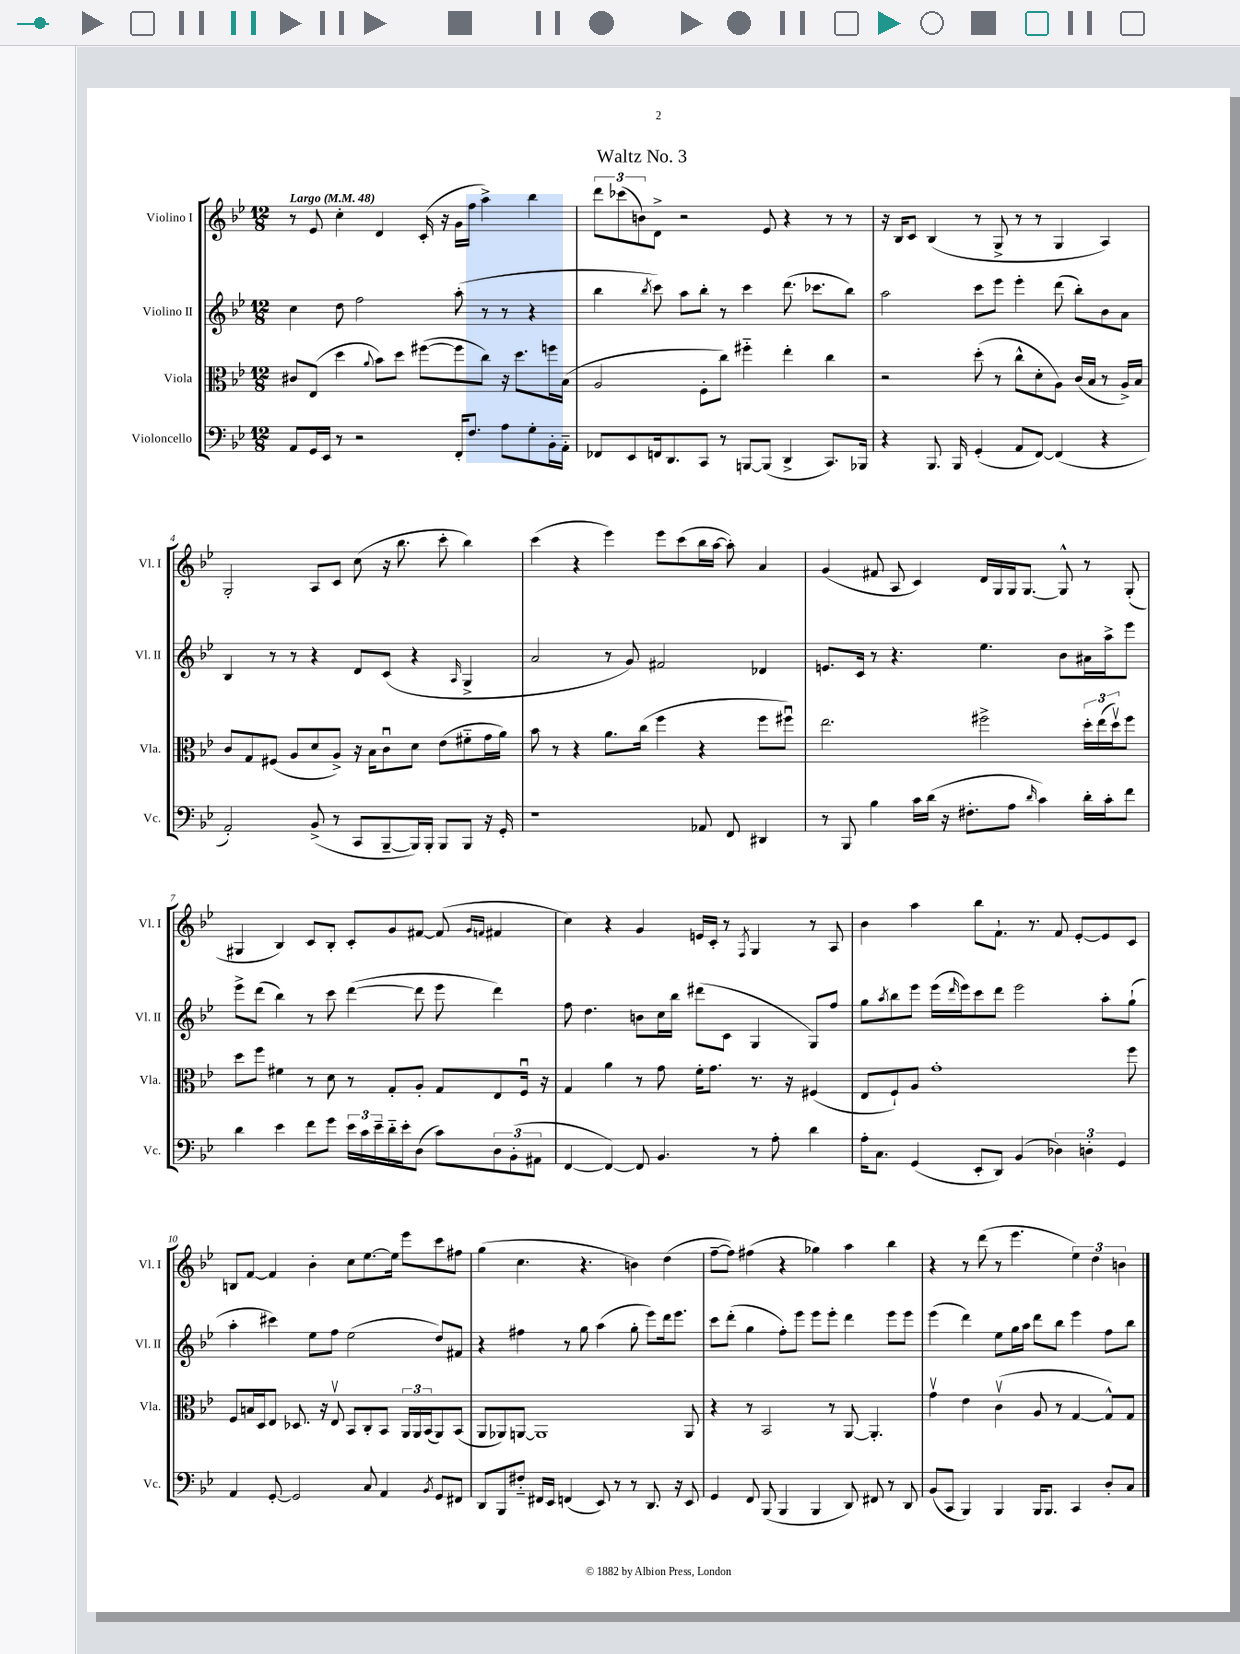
\header { title = "Waltz No. 3" }
<<
\new StaffGroup <<
\new Staff = "s0" \with { instrumentName = "Violino I" shortInstrumentName = "Vl. I" } {
    \clef treble \key bes \major \numericTimeSignature \time 12/8 \tempo "Largo" 4 = 48
    r8 ees'8 c''4-. d'4 c'16-.( r16 g'16 f''16 a''4->) bes''4 |
    \tuplet 3/2 { d'''8 ces'''8( b'8) } d'8-> r2 ees'8 r4 r8 r8 |
    r16 bes16 c'8 bes4( r8 g8-> r8 r8 g4 a4) |
    g2-. a8 c'8 c''8( r16 bes''8. c'''8-. bes''4) |
    c'''4( r4 ees'''4) ees'''8 c'''8( bes''16 a''16~ a''8-.) a'4 |
    g'4( fis'8 a8 c'4) d'16 g16 g16 g8.~ g8-^ r8 g8-.( |
    gis4 bes4) c'8 bes8-. c'8-. g'8 fis'8~ fis'8( \grace { g'16 f'16 } fis'4 |
    c''4) r4 g'4 e'16 c'16-. r8 \acciaccatura { f8 } g4 r8 a8 |
    bes'4 a''4 bes''8 f'8.-! r8. f'8 ees'8~-. ees'8 c'8 |
    b8 f'8~ f'4 bes'4-. c''8 ees''8.~ ees''16 ees'''8 c'''8 fis''8 |
    g''4( c''4. r4. b'4) d''4( |
    f''8~-- f''8) fis''4( r4 ges''4) a''4 bes''4 |
    r4 r8 d'''8( r8 ees'''4. \tuplet 3/2 { ees''4) d''4 b'4 } \bar "|." |
}
\new Staff = "s1" \with { instrumentName = "Violino II" shortInstrumentName = "Vl. II" } {
    \clef treble \key bes \major \numericTimeSignature \time 12/8
    c''4 d''8 f''2 a''8-.( r8 r8 r4 |
    bes''4 \acciaccatura { bes''8 } c'''8) a''8 bes''8-. r8 c'''4 d'''8.( ces'''8. bes''8) |
    a''2 c'''8 ees'''8 ees'''4-. d'''8( bes''8-.) bes'8 a'8 |
    bes4 r8 r8 r4 d'8 c'8( r4 \grace { a16 } g4-> |
    a'2 r8 g'8) fis'2 des'4 |
    e'8. c'16 r8 r4. ees''4. bes'8 ais'16 a''16-> ees'''8 |
    ees'''8-> d'''8( bes''4) r8 c'''8 d'''4~( d'''8 ees'''8 d'''4) |
    f''8 d''4. b'8 c''16 bes''16 dis'''8( c'8 g4 g8) f''8 |
    g''8 \acciaccatura { a''8 } bes''8 ees'''8 ees'''16( \grace { d'''16 } ees'''16) c'''8 d'''8 ees'''2 a''8-. g''8-!( |
    a''4-. cis'''4) ees''8 f''8 ees''2( d''8) fis'8 |
    r4 fis''4 r8 g''8 a''4( g''8-. ees'''8) d'''16 ees'''8. |
    c'''8 d'''8-.( g''4 f''8-.) ees'''8 ees'''8 ees'''8-. d'''4 ees'''8 ees'''8 |
    ees'''4( d'''4) ees''8 g''16 a''16 d'''8 bes''8 ees'''4 f''8 bes''8 \bar "|." |
}
\new Staff = "s2" \with { instrumentName = "Viola" shortInstrumentName = "Vla." } {
    \clef alto \key bes \major \numericTimeSignature \time 12/8
    cis'8 ees8( d''4 \appoggiatura { a'8 } bes'8) d''8 fis''8~( fis''8 c''8) r16 d''8. f''16 bes16( |
    a2 f8-. c''8) fis''4-_ ees''4-. c''4 |
    r2 d''8-.( r8 c''8-^ d'8-. a8) c'16( bes16 r8 a16->) bes16 |
    c'8 g8 fis8( a8 d'8 a8->) r16 bes16 c'8\downbow d'8 ees'8( fis'8-_ g'16 a'16) |
    bes'8 r8 r4 a'8. c''16( f''4 r4 f''8 fis''8\downbow) |
    ees''2. fis''2-> \tuplet 3/2 { d''16-. ees''16( d''16\upbow) } fis''8 |
    d''8 f''8 fis'4 r8 d'8 r8 g8-. a8-. g8 ees8 f16\downbow r16 |
    g4 a'4 r8 g'8 f'16-. g'8. r8. r16 fis4( |
    ees8 f8-!) a8 g'1-. f''8 |
    f8 b16 d16 ees8 des8. r16 ees8\upbow bes,8 c8-. bes,8 \tuplet 3/2 { a,16 a,16 bes,16( } a,8) bes,8( |
    a,8 aes,8) a,8~ a,1 a,8 |
    r4 r8 bes,2 r8 a,8~ a,4.-. |
    g'4\upbow ees'4 c'4\upbow( a8 r8 g4~ g8-^) g8 \bar "|." |
}
\new Staff = "s3" \with { instrumentName = "Violoncello" shortInstrumentName = "Vc." } {
    \clef bass \key bes \major \numericTimeSignature \time 12/8
    a,8 g,16 ees,16 r8 r2 f,16-. f8. a8 g8-. bes,16-. a,16-_ |
    fes,8 ees,8 f,16 d,8. c,8 r8 b,,8~ b,,8( d,4-> c,8.) bes,,16 |
    r4 bes,,8. bes,,16 g,4-.( a,8 f,8~) f,4( r4 |
    a,2-.) bes,8->( r8 c,8 bes,,8~-- bes,,16) bes,,16-. bes,,8 bes,,8 r16 g,16-. |
    r1 aes,8 f,8 dis,4 |
    r8 bes,,8 bes4 c'16 d'16( r16 fis8.-. a8 \grace { d'16 } c'4) d'16-. c'16-. f'8 |
    d'4 ees'4 f'8 g'8 \tuplet 3/2 { ees'16 c'16 ees'16-- } d'16-_ ees'16-. d8( c'8) \tuplet 3/2 { d8 bes,8-.( ais,8 } |
    f,4~ f,4~) f,8 bes,4. r8 a8-. d'4 |
    a16-. c8. g,4( ees,8-. d,8) bes,4( \tuplet 3/2 { des4) d4-. g,4 } |
    a,4 g,8~-. g,2 c8 a,4 \acciaccatura { bes,8 } g,8 fis,8 |
    d,8 bes,,8 fis8-_ fis,16 ees,16 f,4( ees,8) r8 r8 d,8. r16 ees,8 |
    g,4 f,8 bes,,8( bes,,4 bes,,4 d,8) fis,8 r8 d,8 |
    bes,8( c,8 bes,,4) bes,,4 bes,,16 bes,,8. c,4 d8-. c8 \bar "|." |
}
>>
>>
